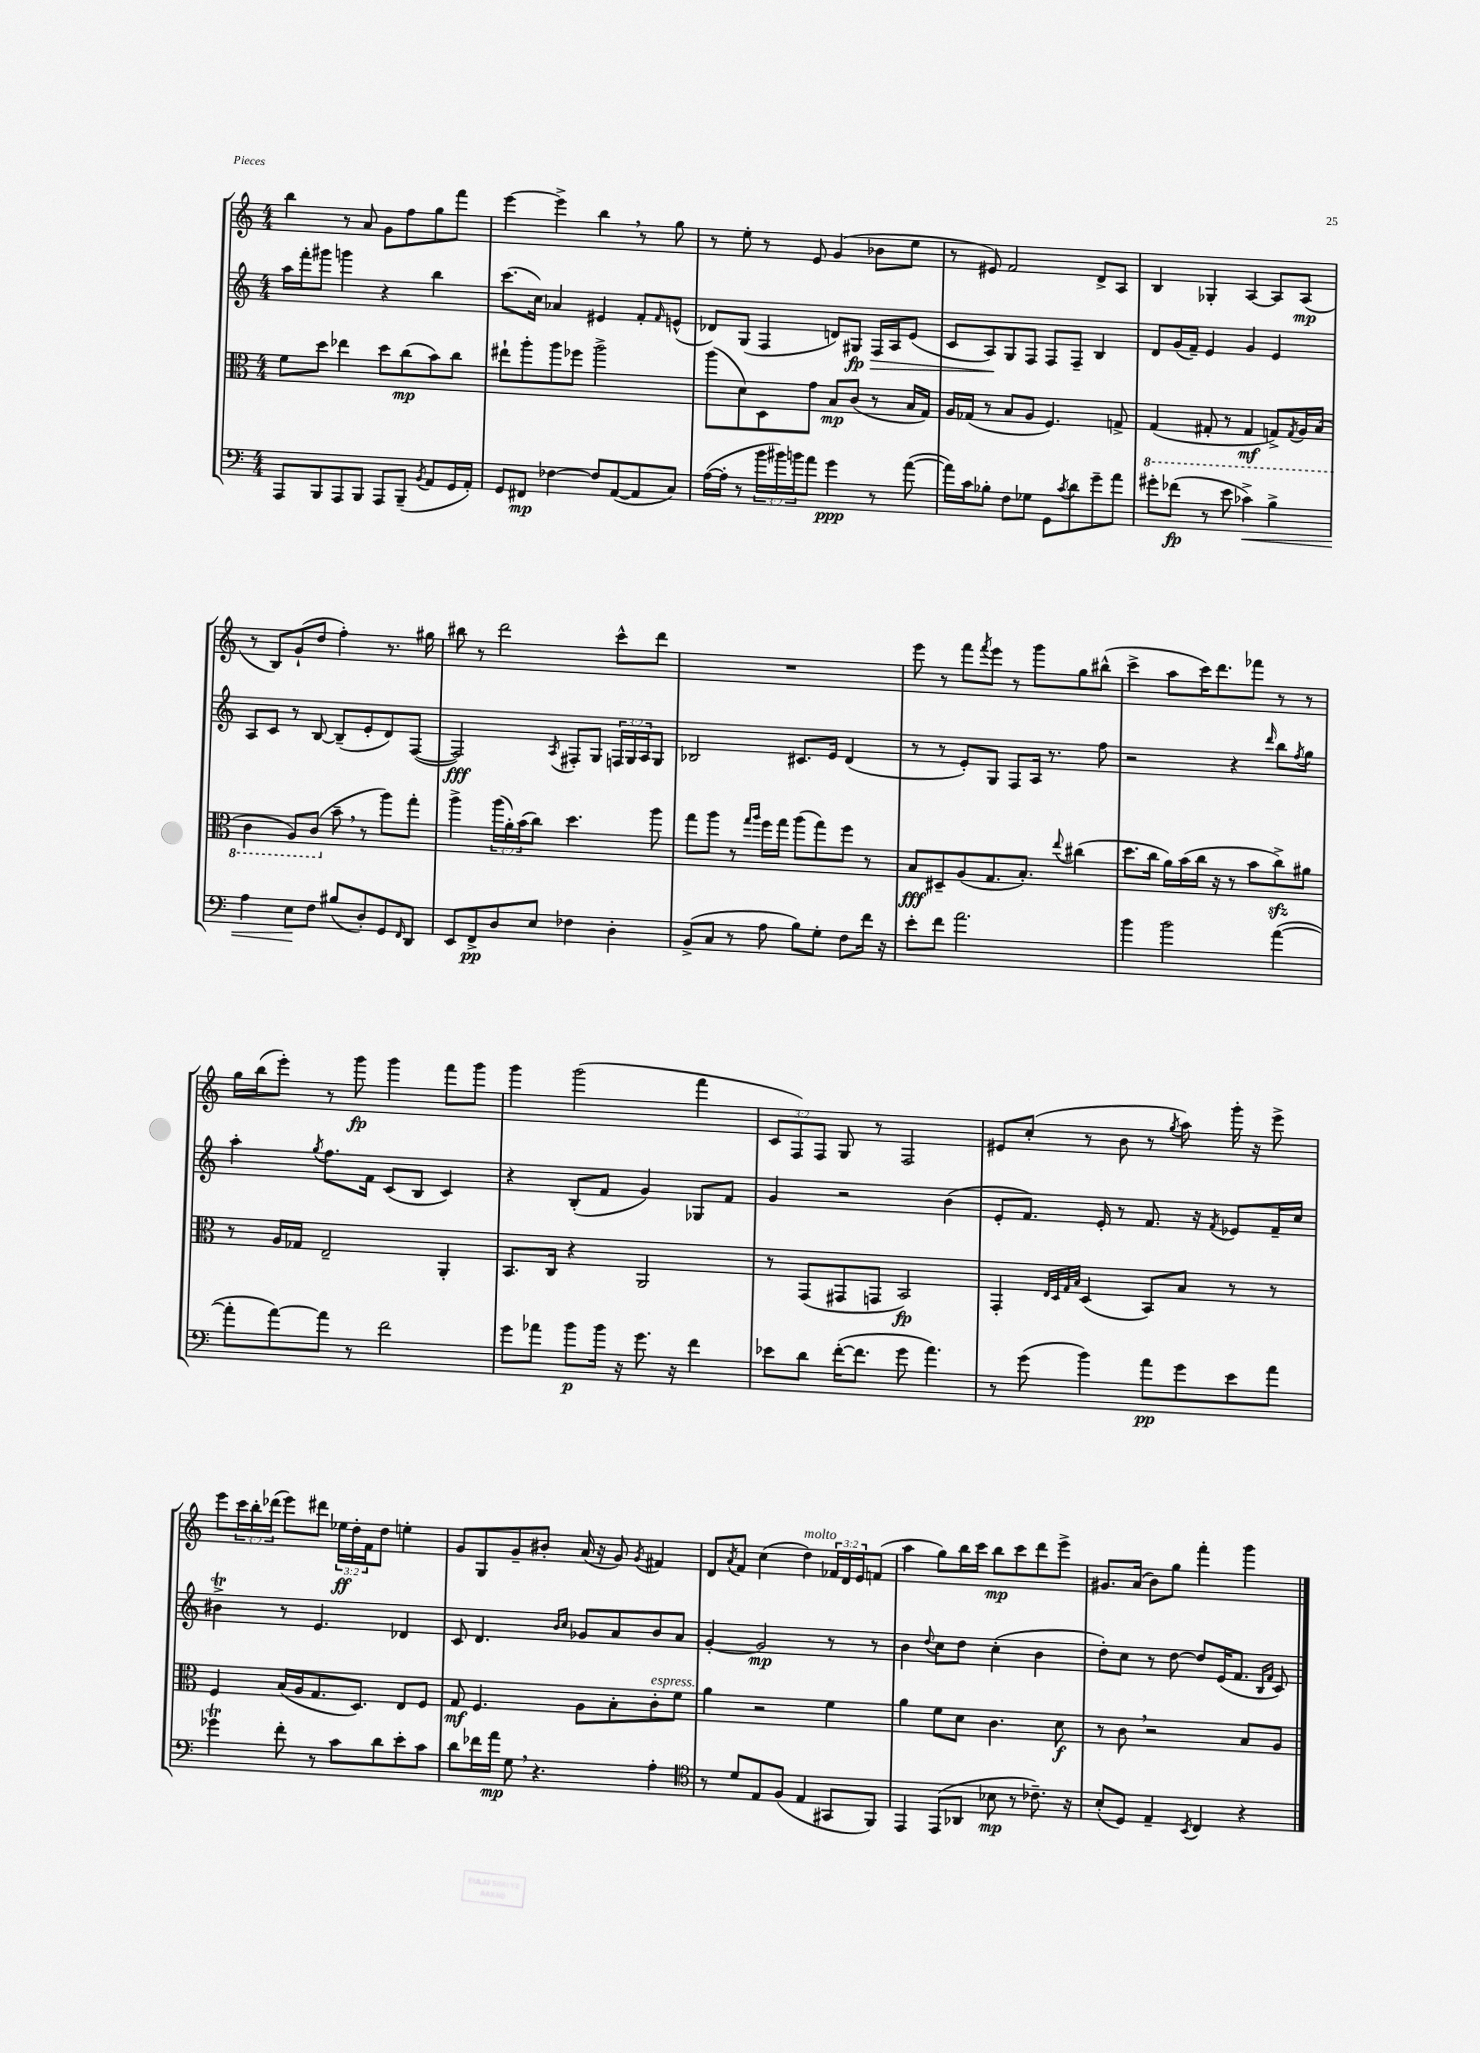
<<
\new StaffGroup <<
\new Staff = "s0" {
    \clef treble \key c \major \numericTimeSignature \time 4/4 \override Staff.TupletNumber.text = #tuplet-number::calc-fraction-text
    b''4 r8 a'8 g'8 f''8 g''8 f'''8 |
    e'''4~ e'''4-> b''4 \breathe r8 g''8 |
    r8 e''8-. r8 e'8 g'4( bes'8 e''8 |
    r8 eis'8) f'2 d'8-> a8 |
    b4 ges4-. a4~ a8 a8\mp( |
    r8 b8) g'8-!( d''8 f''4-.) r8. gis''16 |
    bis''8 r8 d'''2 c'''8-^ d'''8 |
    R1 |
    e'''8 r8 f'''8 \acciaccatura { f'''8 } e'''8 r8 g'''8 g''8 bis''8-^( |
    c'''4-> a''8 c'''16) d'''8. fes'''8 r8 r8 |
    g''16 b''16( e'''8-.) r8 g'''8\fp g'''4 f'''8 g'''8 |
    g'''4 g'''2( f'''4 |
    \tuplet 3/2 { c'8 f8) f8 } g8 r8 f2 |
    eis'8 c''8-.( r8 b'8 r8 \acciaccatura { g''8 } a''8) g'''16-. r16 e'''8-> |
    e'''8 \tuplet 3/2 { c'''16 b''16-. des'''16( } e'''8) dis'''8 \tuplet 3/2 { ees''16\ff d''16-. f'16 } d''8 e''4-. |
    g'8 g8 g'8-- bis'8-. a'16( r16 g'8) \acciaccatura { g'8 } fis'4 |
    d'8 \acciaccatura { a'8 } f'8 c''4( d''4^\markup { \italic "molto" }) \tuplet 3/2 { fes'16 d'16 e'16 } f'8( |
    a''4 g''8) b''16 c'''16 b''8\mp c'''8 d'''8 e'''8-> |
    gis'8. a'16( b'8) g''8 f'''4-. g'''4 \bar "|." |
}
\new Staff = "s1" {
    \clef treble \key c \major \numericTimeSignature \time 4/4 \override Staff.TupletNumber.text = #tuplet-number::calc-fraction-text
    a''16 f'''16-. gis'''8 g'''4 r4 b''4 |
    c'''8.( c''16) aes'4 eis'4 f'8-. \grace { f'16 } e'8-^( |
    des'8) g8( f4 d'8) gis8\fp\> f16 a16 e'8( |
    c'8 a8\!) g8 f8 f8 f8-- b4 |
    d'8 g'16( f'16--) e'4 g'4 e'4 |
    a8 c'8 r8 b8~ b8--( e'8-. d'8) f8~( |
    f2\fff) \acciaccatura { a8 } fis8-. g8 \tuplet 3/2 { f16 g16 a16 } g8 |
    bes2 cis'8. e'16 d'4( |
    r8 r8 e'8-.) g8 f8 a16 r8. f''8 |
    r2 r4 \grace { d'''16 } b''8 \acciaccatura { f''8 } g''8 |
    a''4-. \acciaccatura { g''8 } f''8. f'16 c'8( b8 c'4) |
    r4 b8-.( f'8 g'4) ges8 f'8 |
    g'4 r2 b'4( |
    e'8-. f'8.) e'16-. r8 f'8. r16 \acciaccatura { f'8 } ees'8 f'16-- c''16 |
    bis'4->\trill r8 e'4. des'4 |
    c'8 d'4. \grace { b'16 c''16 } ges'8 a'8 b'8 a'8 |
    g'4~-. g'2\mp r8 r8 |
    b'4 \appoggiatura { d''8 } c''8 d''8 c''4-.( b'4 |
    d''8-.) c''8 r8 d''8~ d''8 e'16( f'8. \grace { b16 f'16 } c'8) \bar "|." |
}
\new Staff = "s2" {
    \clef alto \key c \major \numericTimeSignature \time 4/4 \override Staff.TupletNumber.text = #tuplet-number::calc-fraction-text
    f'8 d''8 ees''4 d''8 c''8\mp( b'8) c''8 |
    eis''8-! a''8-. a''8 fes''8 a''2-> |
    a''8( d'8) d8 g'8 b8\mp c'8( r8 b16 g16) |
    a16 ges16( r8 b8 a8 f4.) g8-> |
    \ottava #-1 g,4( gis,8-. r8 gis,4\mf g,8->) \acciaccatura { g,8 } a,16 b,16( |
    c4 a,8) c8( \ottava #0 b'8-- \breathe r8 a''8) g''8-. |
    a''4-> \tuplet 3/2 { a''16( a'16-.) b'16( } c''8) d''4. a''8 |
    g''8 a''8 r8 \grace { g''16 a''16 } f''16 g''16 a''8( g''8) f''8 r8 |
    b8\fff dis8-- a8( g8. b8.-.) \appoggiatura { e''8 } cis''4( |
    d''8. c''16 a'16) b'16( c''16 r16 r8 b'8 c''8->\sfz) ais'8 |
    r8 a16 ges16 e2-- a,4-. |
    b,8. c16 r4 a,2 |
    r8 g,8( gis,8 g,8 b,2\fp) |
    g,4-. \grace { e32 d32 g32 b32 } d4( b,8) b8 r8 r8 |
    f4 b16( a16 g8. d8.) e8 f8 |
    g8\mf f4. a8 b8-. c'8-.^\markup { \italic "espress." } f'8 |
    a'4 r2 f'4 |
    a'4 f'8 d'8 c'4. d'8\f |
    r8 c'8 \breathe r2 b8 a8 \bar "|." |
}
\new Staff = "s3" {
    \clef bass \key c \major \numericTimeSignature \time 4/4 \override Staff.TupletNumber.text = #tuplet-number::calc-fraction-text
    a,,8 b,,8 a,,8 b,,8 a,,8 b,,8--( \acciaccatura { b,8 } a,8 g,16 a,16-.) |
    g,8 fis,8\mp fes4~ fes8 a,8~( a,8 c8) |
    a16~( a16-. r8 \tuplet 3/2 { b'16 bis'16) b'16 } a'8 g'4\ppp r8 a'8~( |
    a'16) c'16 bes8-. f8 ges8 g,8 \acciaccatura { c'8 } d'8 g'8-- a'8 |
    gis'8-. fes'8\fp( r8 e'8 ces'4->\<) b4-> |
    a4 e8\! f8 bis8( d8-.) g,8 \grace { f,16 } d,8 |
    e,8 f,8->\pp d8 e8 fes4 d4-. |
    b,8->( c8 r8 a8 b8) g8-. f8 f'16 r16 |
    e'8-. f'8 a'2. |
    b'4 b'2 a'4~( |
    a'8-. a'8~) a'8 r8 f'2 |
    g'8 aes'8 b'8\p b'16 r16 g'8. r16 f'4 |
    ees'8 d'8 f'16~-.( f'8. g'8 a'4.) |
    r8 g'8( b'4) a'8\pp g'8 e'8 a'8 |
    ges'4\trill f'8-. r8 c'8 d'8 e'8-. c'8 |
    d'8 fes'16 a'16\mp g8 \breathe r4. a4-. |
    \clef tenor r8 d'8 e8 f8( e4 gis,8 f,8) |
    e,4 e,8( aes,8 bes8\mp r8 ces'8.--) r16 |
    b8-.( d8) e4-- \acciaccatura { b,8 } c4 r4 \bar "|." |
}
>>
>>
\layout { \context { \Score \remove "Bar_number_engraver" } }
